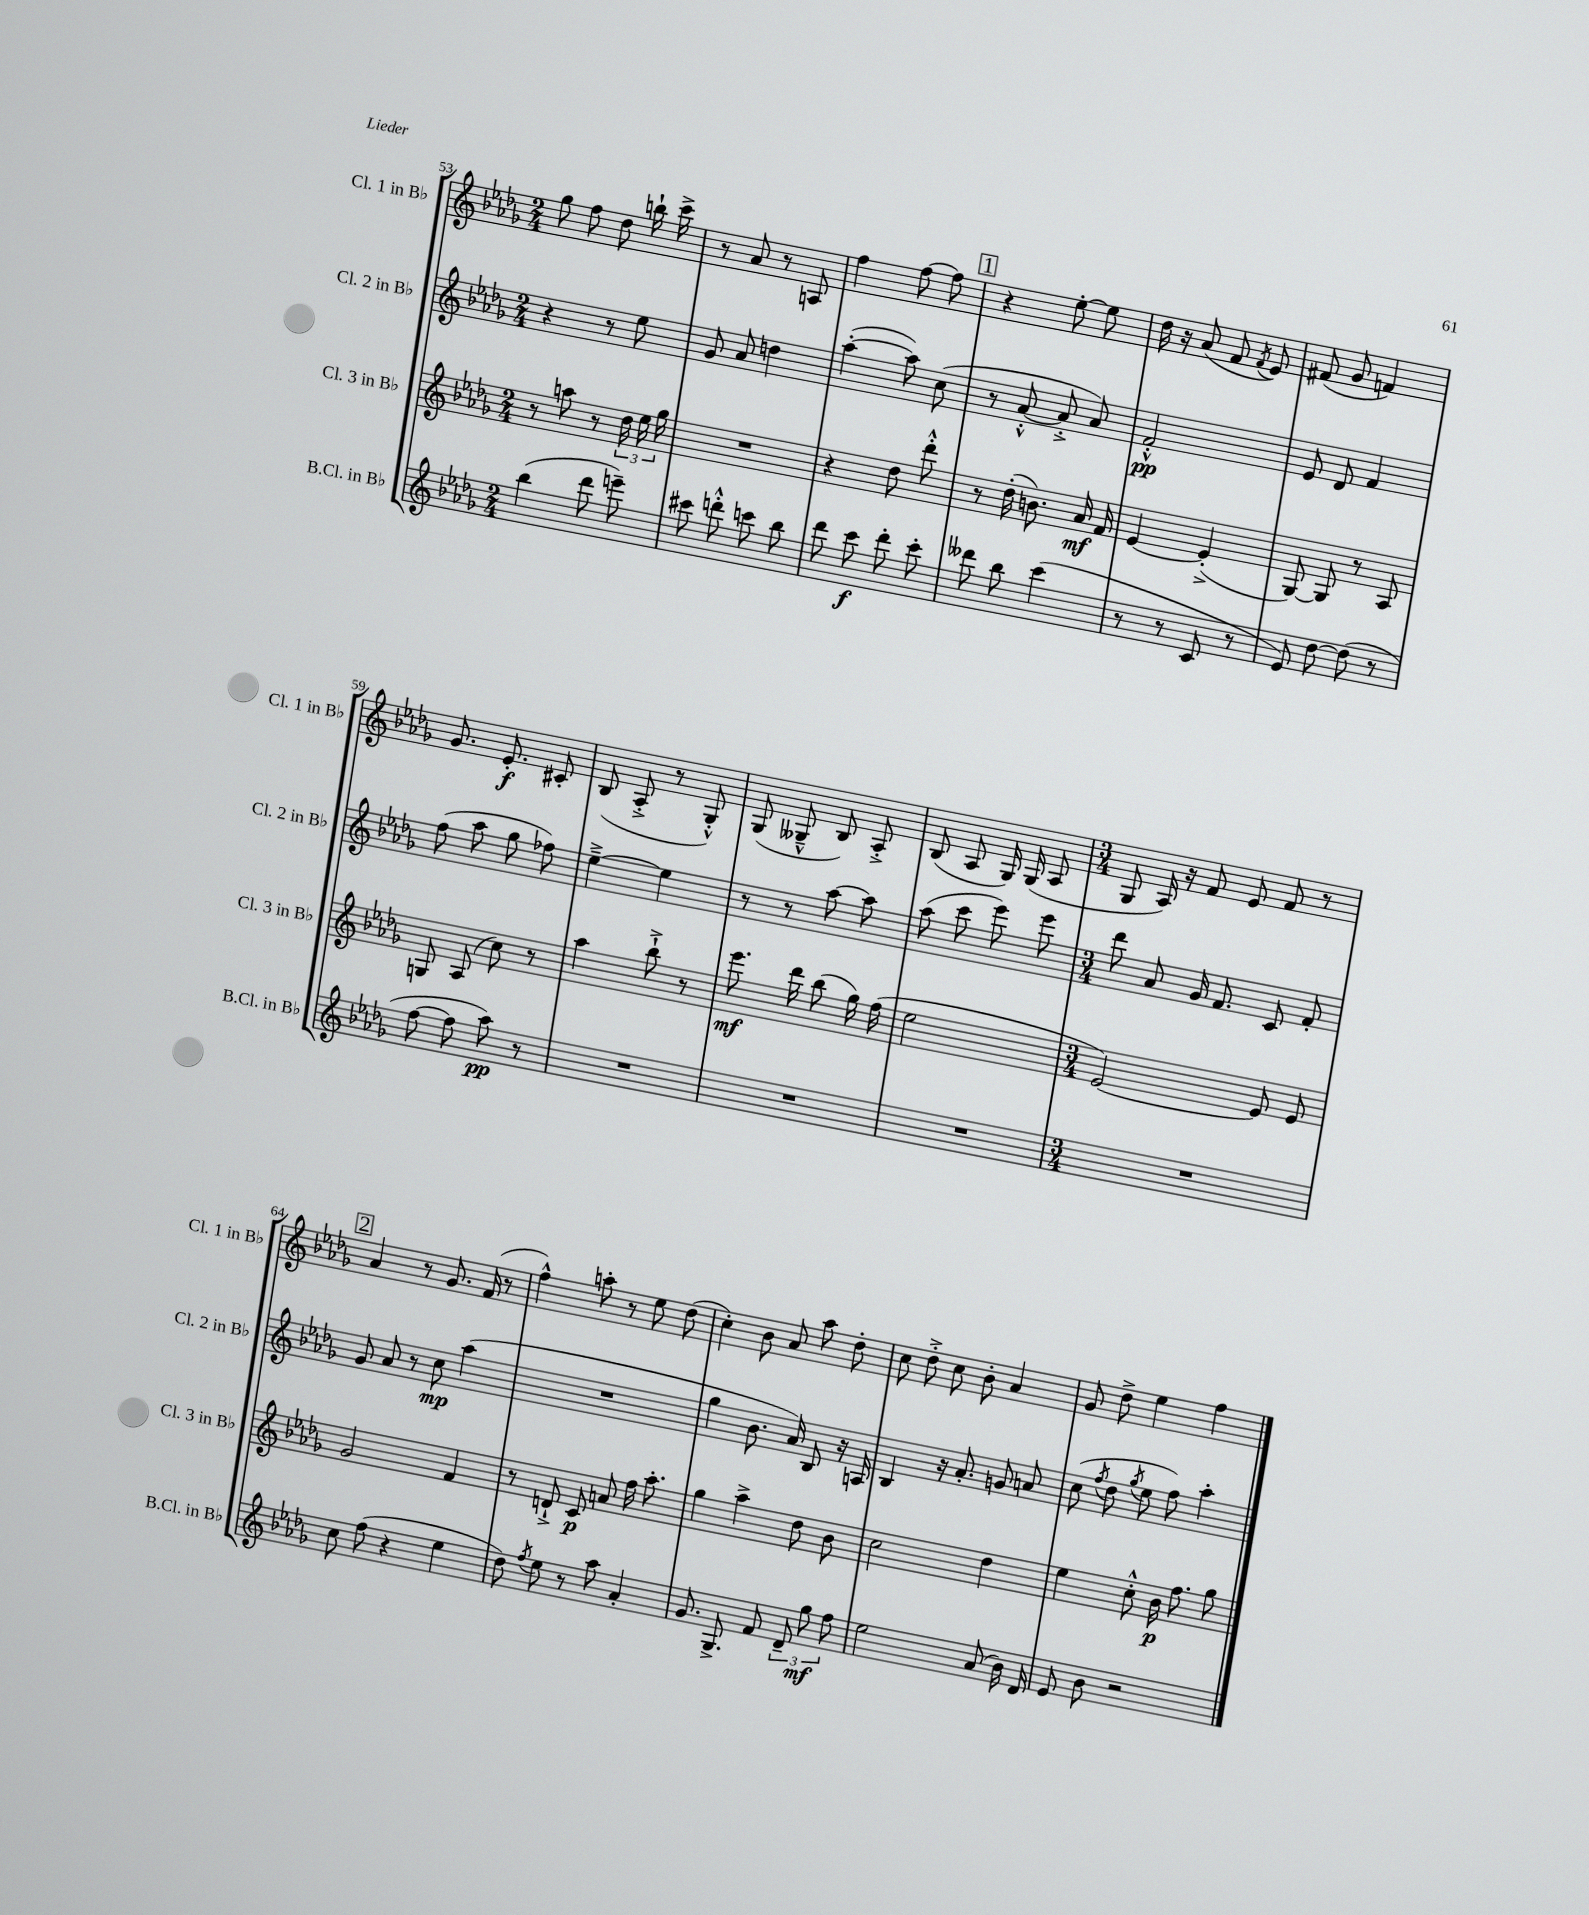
<<
\new StaffGroup <<
\new Staff = "s0" \with { instrumentName = "Cl. 1 in Bb" shortInstrumentName = "Cl. 1 in Bb" } {
    \clef treble \key des \major \numericTimeSignature \time 2/4
    \autoBeamOff ges''8 f''8 des''8 b''16-! c'''16-> |
    r8 aes'8 r8 a8 |
    f''4 f''8~ f''8 |
    \mark \markup { \box "1" } r4 ees''8~-. ees''8 |
    des''16 r16 aes'8( f'8 \acciaccatura { f'8 } ees'8) |
    fis'8( ges'8 f'4) |
    ges'8. ees'8.-.\f cis'8-. |
    bes8( aes8-.-> r8 ges8-.-^) |
    ges8( geses8---^ bes8) aes8-.-> |
    bes8( aes8 ges16) ges16( aes8 |
    \numericTimeSignature \time 3/4 ges8 aes16) r16 f'8 ees'8 f'8 r8 |
    \mark \markup { \box "2" } aes'4 r8 ges'8. f'16( r8 |
    f''4-^) a''8-. r8 ees''8 des''8( |
    c''4-.) bes'8 aes'8 aes''8 des''8-. |
    c''8 des''8-.-> c''8 bes'8-. aes'4 |
    ges'8 des''8-> ees''4 f''4 \bar "|." |
}
\new Staff = "s1" \with { instrumentName = "Cl. 2 in Bb" shortInstrumentName = "Cl. 2 in Bb" } {
    \clef treble \key des \major \numericTimeSignature \time 2/4
    \autoBeamOff r4 r8 ees''8 |
    ges'8 aes'8 d''4 |
    aes''4~-.( aes''8) c''8( |
    \mark \markup { \box "1" } r8 aes'8~-.-^ aes'8-.-> aes'8) |
    f'2-.-^\pp |
    ees'8 des'8 f'4 |
    f''8( aes''8 ges''8 fes''8) |
    ees''4~---> ees''4 |
    r8 r8 aes''8~ aes''8 |
    aes''8( c'''8 ees'''8) ees'''8 |
    \numericTimeSignature \time 3/4 des'''8 aes'8 ges'16 f'8. c'8 f'8-. |
    \mark \markup { \box "2" } ges'8 aes'8 r8 c''8\mp aes''4( |
    R2. |
    ges''4 bes'8. aes'16) bes8 r16 a16 |
    bes4 r16 aes'8.-. g'8 a'8 |
    c''8( \acciaccatura { f''8 } des''8 \acciaccatura { ges''8 } ees''8 f''8) aes''4-. \bar "|." |
}
\new Staff = "s2" \with { instrumentName = "Cl. 3 in Bb" shortInstrumentName = "Cl. 3 in Bb" } {
    \clef treble \key des \major \numericTimeSignature \time 2/4
    \autoBeamOff r8 a''8 r8 \tuplet 3/2 { des''16 ees''16 ges''16 } |
    R2 |
    r4 des''8 des'''8-.-^ |
    \mark \markup { \box "1" } r8 des''16-.( b'8.) aes'16\mf f'16 |
    ees'4~ ees'4-.->( |
    ges8~) ges8 r8 aes8 |
    g8 aes8( c''8) r8 |
    aes''4 bes''8-!-> r8 |
    ees'''8.\mf des'''16 bes''8( ges''16) f''16( |
    ees''2 |
    \numericTimeSignature \time 3/4 ees'2~) ees'8 ees'8 |
    \mark \markup { \box "2" } ges'2 f'4 |
    r8 d'8-!-> c'8\p a'8 f''16 aes''8.-. |
    ges''4 aes''4-> des''8 bes'8 |
    c''2 des''4 |
    ees''4 c''8-.-^ bes'16\p f''8. ges''8 \bar "|." |
}
\new Staff = "s3" \with { instrumentName = "B.Cl. in Bb" shortInstrumentName = "B.Cl. in Bb" } {
    \clef treble \key des \major \numericTimeSignature \time 2/4
    \autoBeamOff bes''4( des'''8 e'''8--) |
    cis'''8 d'''8-.-^ c'''8 bes''8 |
    des'''8 c'''8\f des'''8-. c'''8-. |
    \mark \markup { \box "1" } deses'''8 bes''8 c'''4( |
    r8 r8 c'8 r8 |
    ees'8) des''8~ des''8( r8 |
    f''8~ f''8 aes''8\pp) r8 |
    R2 |
    R2 |
    R2 |
    \numericTimeSignature \time 3/4 R2. |
    \mark \markup { \box "2" } c''8 f''8( r4 ees''4 |
    des''8) \acciaccatura { f''8 } ees''8 r8 aes''8 aes'4-. |
    ges'8. ges8.-> f'8 \tuplet 3/2 { des'8-- ges''8\mf f''8 } |
    ees''2 aes'8( bes'16) des'16 |
    ees'8 bes'8 r2 \bar "|." |
}
>>
>>
\layout { \context { \Score currentBarNumber = #53 } }
